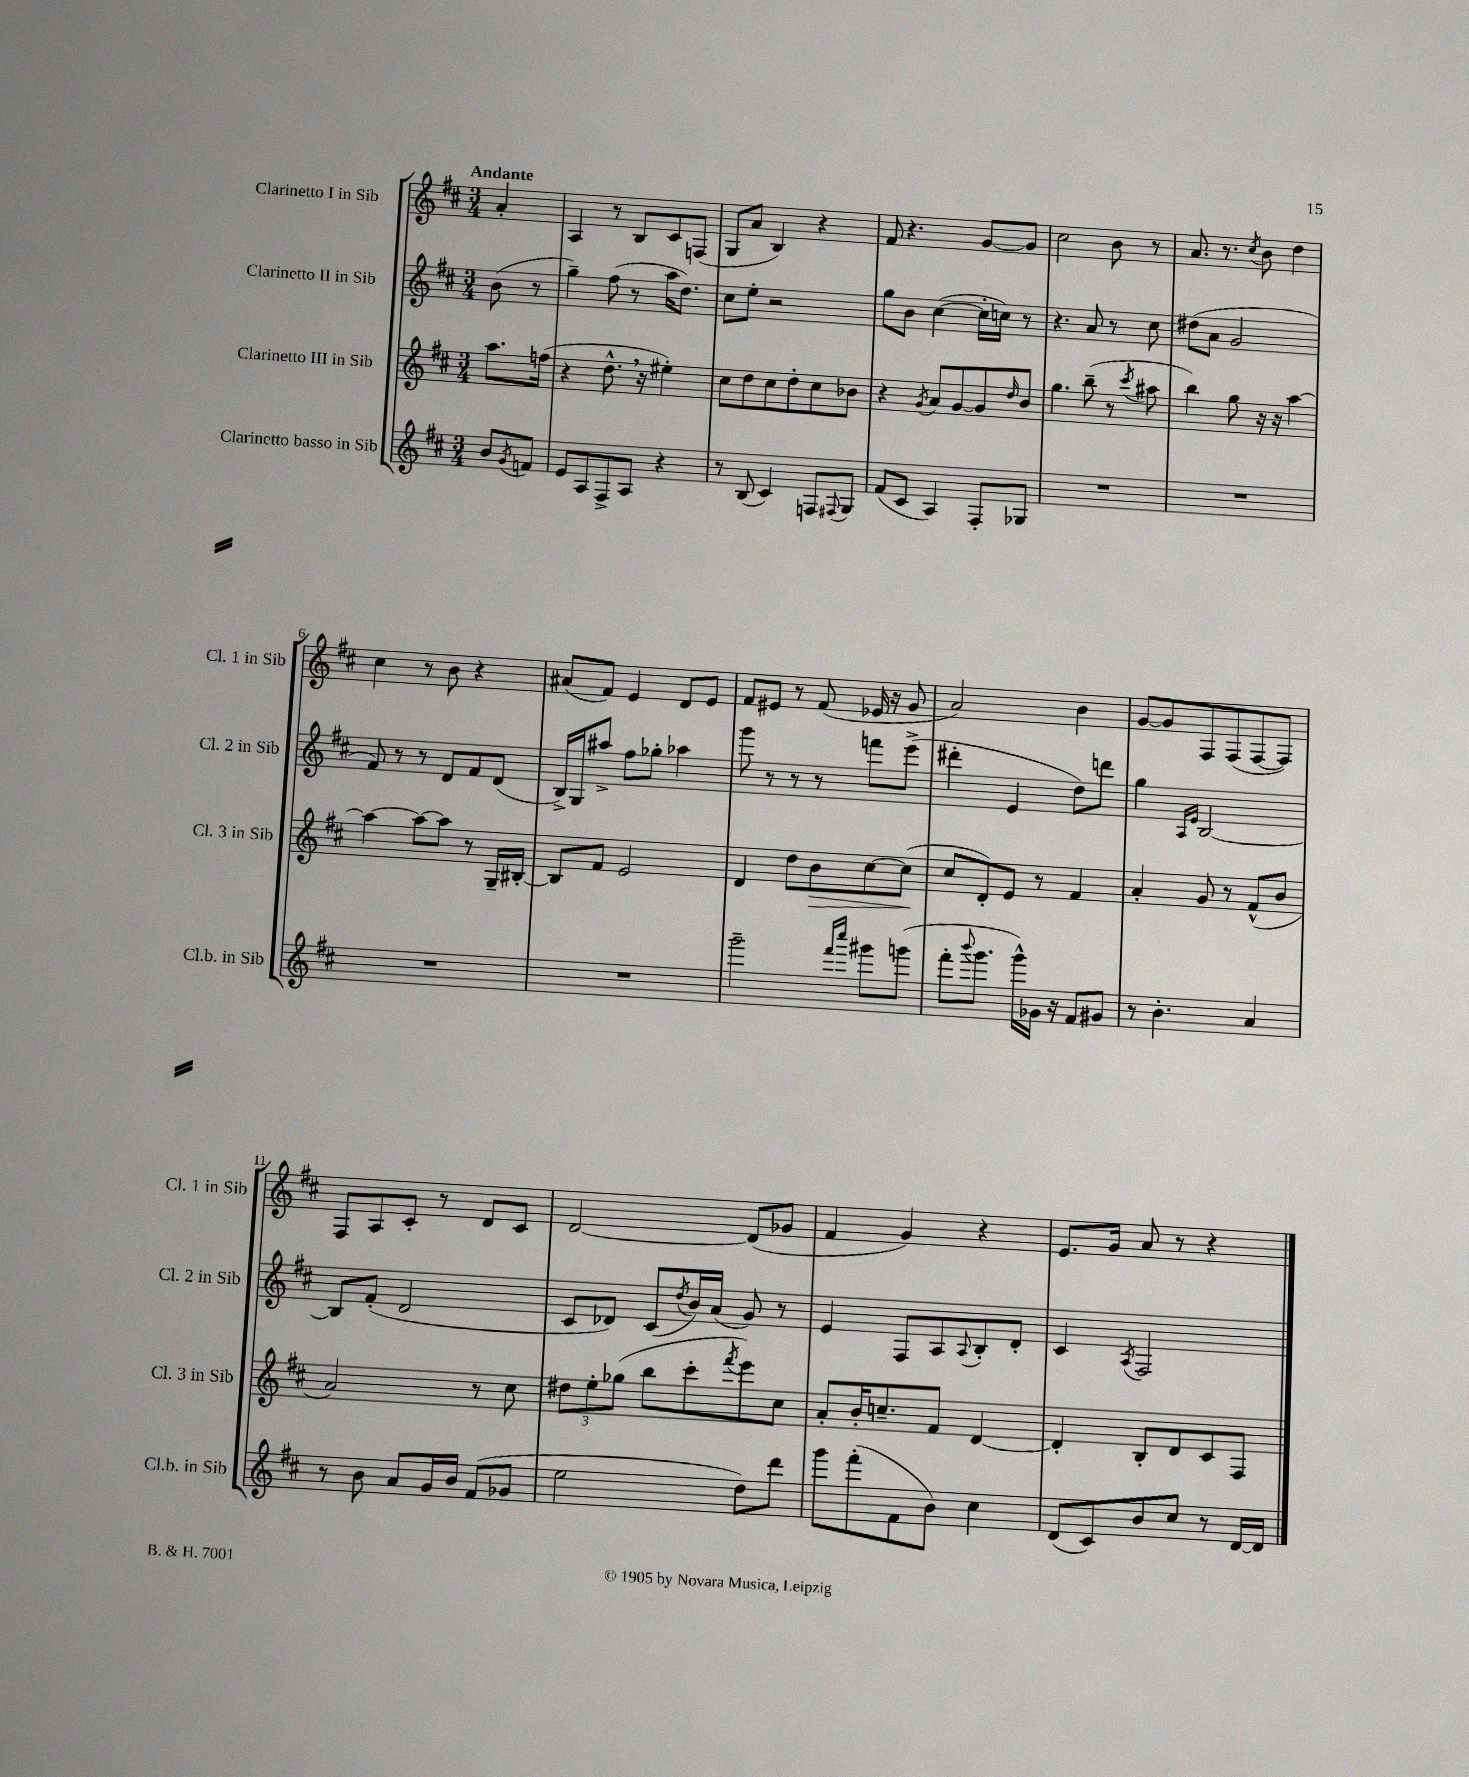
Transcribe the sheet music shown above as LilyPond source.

<<
\new StaffGroup <<
\new Staff = "s0" \with { instrumentName = "Clarinetto I in Sib" shortInstrumentName = "Cl. 1 in Sib" } {
    \clef treble \key d \major \numericTimeSignature \time 3/4 \partial 4 \tempo "Andante"
    a'4-. |
    a4 r8 b8 cis'8 f8( |
    g8 a'8 b4) r4 |
    fis'8 r4. g'8~ g'8 |
    cis''2 b'8 r8 |
    a'8. r8. \acciaccatura { cis''8 } b'8 d''4 |
    cis''4 r8 b'8 r4 |
    ais'8( fis'8) e'4 d'8 e'8 |
    fis'8 eis'8 r8 fis'8( ees'16 r16 g'8 |
    a'2) b'4 |
    g'8~ g'8 fis8 fis8( fis8~ fis8) |
    fis8 a8 cis'8-. r8 d'8 cis'8 |
    d'2~ d'8( ges'8 |
    fis'4 g'4) r4 |
    e'8. g'16 a'8 r8 r4 \bar "|." |
}
\new Staff = "s1" \with { instrumentName = "Clarinetto II in Sib" shortInstrumentName = "Cl. 2 in Sib" } {
    \clef treble \key d \major \numericTimeSignature \time 3/4 \partial 4
    b'8( r8 |
    g''4--) fis''8( r8 a''16 d''8.) |
    cis''8 e''8-. r2 |
    g''8 b'8 cis''4~( cis''16-. c''16) r8 |
    r4. a'8 r8 cis''8 |
    dis''8( a'8 g'2 |
    fis'8) r8 r8 d'8 fis'8 d'8( |
    b16->) g16 ais''8-> fis''8 ges''8-. aes''4 |
    g'''8 r8 r8 r8 f'''8 e'''8->( |
    dis'''4-. e'4 d''8) d'''8 |
    g''4 \grace { a16 e'16 } b2~ |
    b8 fis'8-.( d'2 |
    cis'8 des'8) cis'8( \acciaccatura { d''8 } b'16) a'16( g'8) r8 |
    e'4 fis8 a8 \appoggiatura { a8 } b8-. d'8-. |
    cis'4 \acciaccatura { a8 } fis2 \bar "|." |
}
\new Staff = "s2" \with { instrumentName = "Clarinetto III in Sib" shortInstrumentName = "Cl. 3 in Sib" } {
    \clef treble \key d \major \numericTimeSignature \time 3/4 \partial 4
    a''8. f''16( |
    r4 d''8.-^ \breathe r16 eis''4-.) |
    cis''8 d''8 cis''8 d''8-. cis''8 bes'8 |
    r4 \acciaccatura { g'8 } a'8 g'8~ g'8 \grace { d''16 } b'8 |
    g''4. b''8--( r8 \acciaccatura { cis'''8 } ais''8 |
    b''4) g''8 r16 r16 a''4~ |
    a''4~ a''8~ a''8 r8 g16-- bis16~-. |
    bis8 fis'8 e'2 |
    d'4 d''8 b'8\> cis''8~ cis''8\!( |
    cis''8 d'8-.) e'8 r8 fis'4 |
    a'4-. g'8 r8 fis'8-^( b'8 |
    a'2) r8 cis''8 |
    \tuplet 3/2 { dis''8 e''8-. ges''8( } b''8 cis'''8-. \acciaccatura { fis'''8 } e'''8) cis''8 |
    a'8-. b'16-. c''8.-- fis'8 d'4~ |
    d'4-. b8-. d'8 cis'8 fis8 \bar "|." |
}
\new Staff = "s3" \with { instrumentName = "Clarinetto basso in Sib" shortInstrumentName = "Cl.b. in Sib" } {
    \clef treble \key d \major \numericTimeSignature \time 3/4 \partial 4
    b'8 \acciaccatura { g'8 } f'8 |
    e'8 a8 fis8-> a8 r4 |
    r8 b8( cis'4) f8 \appoggiatura { fis8 } g8 |
    fis'8( cis'8 a4) fis8-. ges8 |
    R2. |
    R2. |
    R2. |
    R2. |
    g'''2-- \grace { fis'''16 cis''''16 } gis'''8 g'''8( |
    fis'''8-. \appoggiatura { b'''8 } g'''8. g'''16-^) ges'16 r16 fis'8 gis'8 |
    r8 b'4.-. a'4 |
    r8 b'8 a'8 g'16 b'16 fis'8( ges'8 |
    e''2 d''8) d'''8 |
    g'''8 fis'''8-.( fis'8 b'8) cis''4 |
    d'8( cis'8) b'8 cis''8 r8 d'16~ d'16 \bar "|." |
}
>>
>>
